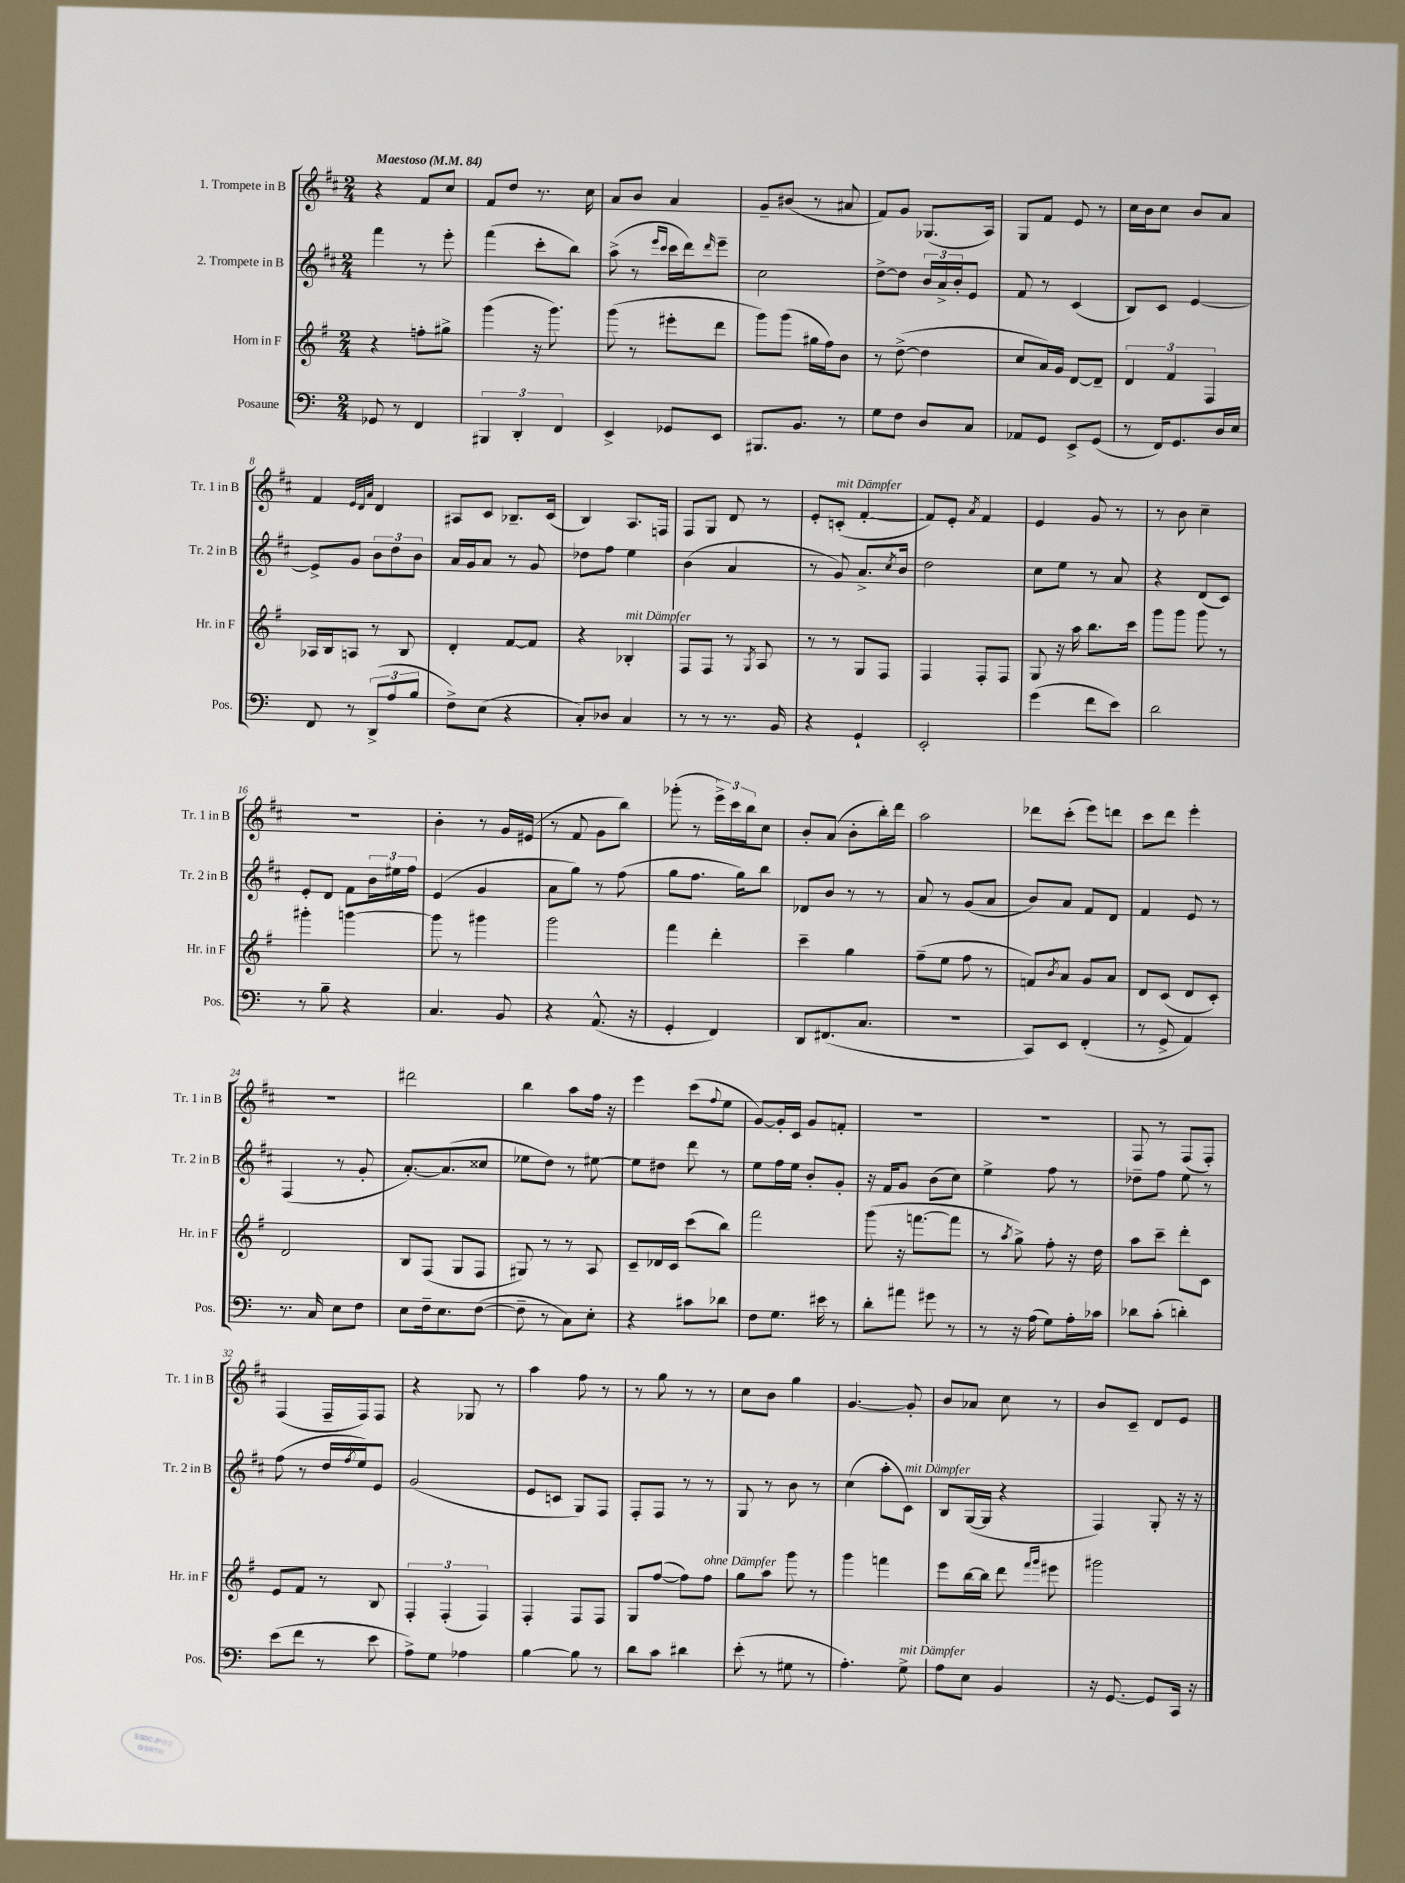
<<
\new StaffGroup <<
\new Staff = "s0" \with { instrumentName = "1. Trompete in B" shortInstrumentName = "Tr. 1 in B" } {
    \clef treble \key d \major \numericTimeSignature \time 2/4 \tempo "Maestoso" 4 = 84
    r4 fis'8 cis''8 |
    fis'8 d''8 r8. cis''16 |
    a'8 b'8 a'4 |
    g'8-- bis'8( r8 ais'8 |
    fis'8) g'8 ges8.( a16) |
    g8 fis'8 e'8 r8 |
    cis''16 b'16 cis''8 b'8 a'8 |
    fis'4 \grace { e'32 d'32 a'32 } d'4 |
    ais8 cis'8 bes8.-- cis'16( |
    b4) a8. f16 |
    fis8 g8 d'8 r8 |
    e'8-. c'8-.^\markup { \italic "mit Dämpfer" }( fis'4~-. |
    fis'8) e'8-. \acciaccatura { a'8 } fis'4 |
    e'4 g'8 r8 |
    r8 b'8 cis''4-- |
    R2 |
    b'4-. r8 g'16 eis'16( |
    r8 fis'8 g'8 b''8) |
    ges'''8-.( r8 \tuplet 3/2 { e'''16->) cis'''16 b''16 } cis''8 |
    b'8-. a'8( b'8-. b''16-.) d'''16 |
    a''2 |
    des'''8 cis'''8-.( e'''8) d'''8 |
    cis'''8 d'''8 e'''4-. |
    r2 |
    dis'''2 |
    b''4 a''8 fis''16 r16 |
    e'''4 cis'''8( \appoggiatura { fis''8 } e''8 |
    g'8~) g'16-. cis'16 g'8 f'8-. |
    r2 |
    r2 |
    fis8 r8 fis8( fis8-.) |
    fis4( fis16-- fis16) fis8 |
    r4 ges8 r8 |
    a''4 fis''8 r8 |
    r8 g''8 r8 r8 |
    cis''8 b'8 g''4 |
    g'4.~ g'8-. |
    b'8 aes'8 cis''8 r8 |
    b'8 cis'8-- d'8 e'8 \bar "|." |
}
\new Staff = "s1" \with { instrumentName = "2. Trompete in B" shortInstrumentName = "Tr. 2 in B" } {
    \clef treble \key d \major \numericTimeSignature \time 2/4
    fis'''4 r8 e'''8-. |
    fis'''4( cis'''8-. b''8) |
    a''8->( r8 \grace { e'''16 cis'''16 } cis'''16 d'''16) \grace { d'''16 } e'''8-- |
    cis''2 |
    d''8~-> d''8 \tuplet 3/2 { b'16 a'16-> b'16-. } e'8 |
    fis'8 r8 cis'4( |
    b8) cis'8 e'4~ |
    e'8-> g'8 \tuplet 3/2 { b'8 d''8 b'8 } |
    a'16 g'16 a'8 r8 g'8 |
    des''8 fis''8 e''4 |
    b'4( a'4 |
    r8 g'8) a'8.-> \acciaccatura { cis''8 } b'16 |
    d''2 |
    cis''8 e''8 r8 a'8 |
    r4 d'8( cis'8) |
    e'8-. d'8 fis'8 \tuplet 3/2 { b'16 eis''16 fis''16 } |
    e'4( g'4 |
    a'8 g''8) r8 fis''8( |
    g''8 fis''8. g''16) b''8 |
    des'8 b'8 r8 r8 |
    a'8 r8 g'8( a'8 |
    b'8) a'8 fis'8 d'8 |
    fis'4 e'8 r8 |
    fis4( r8 g'8-. |
    a'8.~-.) a'8.( cisis''8 |
    ees''8 d''8) r8 eis''8~ |
    eis''8 dis''8 d'''8 r8 |
    e''8 fis''16 e''16 b'8-. g'8-. |
    r16 fis'16 g'8 b'8( cis''8) |
    e''4-> fis''8 r8 |
    des''8-- fis''8 e''8 r8 |
    fis''8( r8 d''16 \acciaccatura { fis''8 } e''16) e'8 |
    g'2( |
    e'8 c'8 g8) fis8 |
    fis8-. fis8 r8 r8 |
    g8 r8 b'8 r8 |
    cis''4( a''8-. cis'8^\markup { \italic "mit Dämpfer" }) |
    b8 g16~( g16 r4 |
    fis4) g8-. r16 r16 \bar "|." |
}
\new Staff = "s2" \with { instrumentName = "Horn in F" shortInstrumentName = "Hr. in F" } {
    \clef treble \key g \major \numericTimeSignature \time 2/4
    r4 f''8-. gis''8-> |
    g'''4( r16 g'''8.) |
    g'''8( r8 eis'''8-. d'''8 |
    g'''8) g'''8( gis''16 fis''16) b'8 |
    r8 d''8~->( d''4 |
    c''8 a'16) g'16 d'8~ d'8-- |
    \tuplet 3/2 { d'4 fis'4 fis4 } |
    aes16 b16 a8 r8 b8 |
    d'4-. fis'8~ fis'8 |
    r4 bes4-.^\markup { \italic "mit Dämpfer" } |
    fis8 fis8 r8 \acciaccatura { g8 } a8 |
    r8 r8 g8 fis8 |
    fis4 fis8-. fis8 |
    g8 r16 a''16 b''8. c'''16 |
    g'''8 g'''8 g'''8 r8 |
    gis'''4-. g'''4~ |
    g'''8 r8 gis'''4 |
    g'''2 |
    fis'''4 d'''4-. |
    c'''4-- g''4 |
    fis''8--( e''8 fis''8 r8 |
    f'8) \acciaccatura { b'8 } a'8 g'8 a'8 |
    d'8 c'8( d'8 c'8-.) |
    d'2 |
    b8 fis8( g8 fis8 |
    gis8) r8 r8 a8 |
    c'8-- des'16 c'16 c'''8( b''8) |
    fis'''2 |
    g'''8( r16 f'''8.~ f'''8 |
    r8 \acciaccatura { a''8 } g''8->) fis''8-. r16 d''16 |
    a''8 c'''8-- d'''8-. c'8 |
    e'8 fis'8 r8 b8 |
    \tuplet 3/2 { fis4-. fis4-.( fis4) } |
    fis4-. fis8 fis8 |
    g8 fis''8~( fis''8) fis''8^\markup { \italic "ohne Dämpfer" } |
    g''8 a''8 g'''8 r8 |
    g'''4 f'''4 |
    e'''8 b''16~ b''16 d'''8 \grace { fis'''16 g'''16 } eis'''8 |
    gis'''2 \bar "|." |
}
\new Staff = "s3" \with { instrumentName = "Posaune" shortInstrumentName = "Pos." } {
    \clef bass \key c \major \numericTimeSignature \time 2/4
    ges,8 r8 f,4 |
    \tuplet 3/2 { bis,,4 d,4-. f,4 } |
    e,4-> ges,8 e,8 |
    bis,,8. b,8. r8 |
    g8 f8 d8 c8 |
    aes,8 g,8 e,8-> g,8( |
    r8 f,16) g,8. d16 e16 |
    f,8 r8 \tuplet 3/2 { d,8->( a8 b8 } |
    f8->) e8( r4 |
    c8-.) des8 c4 |
    r8 r8 r8. b,16 |
    r4 g,4-! |
    e,2-. |
    g'4( f'8 e'8) |
    d'2 |
    r8 b8-- r4 |
    c4. b,8 |
    r4 a,8.-^( r16 |
    g,4-. f,4) |
    d,8 fis,8.( c8. |
    r2 |
    c,8) e,8 f,4-.( |
    r8 g,8-> a,4) |
    r8. c16 e8 f8 |
    e8 f16-- e8. f8~( |
    f8-- r8 c8) e8-. |
    r4 cis'8 des'8 |
    f8 g8. eis'16 r8 |
    d'8-. ais'8 gis'8 r8 |
    r8 r16 a16( g8) a16-. ces'16 |
    des'8 c'8-.( d'4-.) |
    e'8( f'8 r8 e'8 |
    a8->) g8 aes4 |
    b4~ b8 r8 |
    d'8 c'8 dis'4 |
    e'8-.( r8 gis8 r8 |
    a4.-.) g8->^\markup { \italic "mit Dämpfer" } |
    a8 e8 b,4 |
    r16 g,8.~ g,8 c,16 r16 \bar "|." |
}
>>
>>
